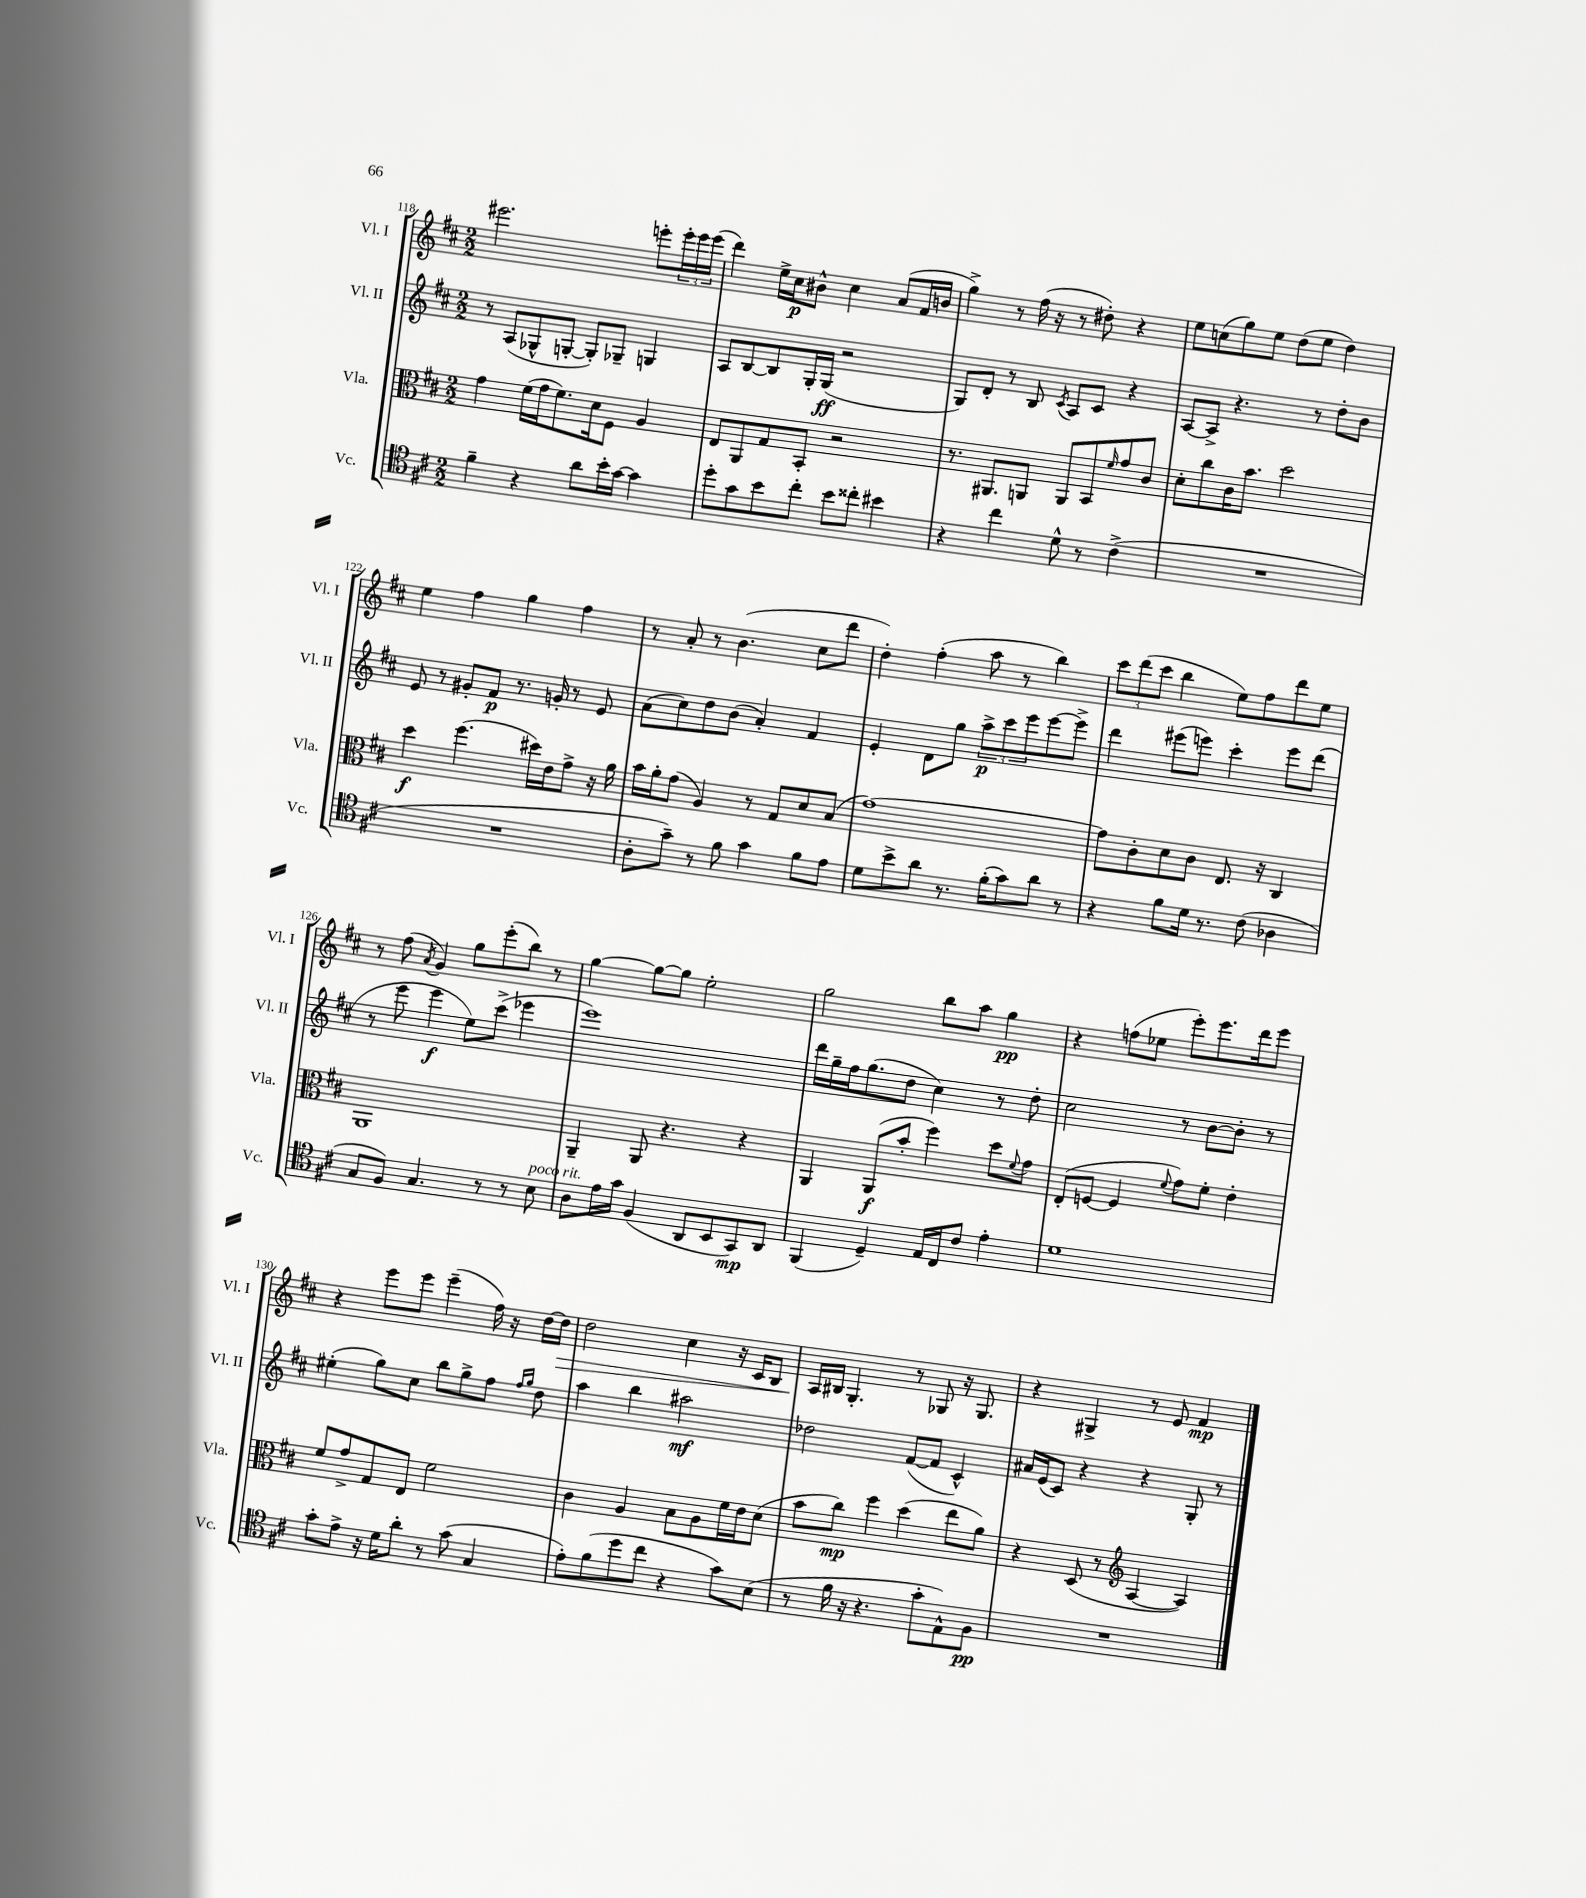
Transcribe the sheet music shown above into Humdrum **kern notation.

**kern	**dynam	**kern	**dynam	**kern	**dynam	**kern	**dynam
*part4	*part4	*part3	*part3	*part2	*part2	*part1	*part1
*staff4	*staff4	*staff3	*staff3	*staff2	*staff2	*staff1	*staff1
*I"Vc.	*	*I"Vla.	*	*I"Vl. II	*	*I"Vl. I	*
*I'Vc.	*	*I'Vla.	*	*I'Vl. II	*	*I'Vl. I	*
*clefC4	*	*clefC3	*	*clefG2	*	*clefG2	*
*k[f#c#]	*	*k[f#c#]	*	*k[f#c#]	*	*k[f#c#]	*
*M2/2	*	*M2/2	*	*M2/2	*	*M2/2	*
=118	=118	=118	=118	=118	=118	=118	=118
4f#~\	.	4g\	.	8r	.	2.eee#X\	.
.	.	.	.	(8A/L	.	.	.
4r	.	(16f#\LL	.	8G-X^^/	.	.	.
.	.	16g\J	.	.	.	.	.
.	.	8.f#\)	.	[8Gn'/J	.	.	.
8a\L	.	.	.	8G'/L])	.	.	.
.	.	16d\k	.	.	.	.	.
16b'\L	.	8F#\J	.	8G-X~/J	.	.	.
[16g\JJ	.	.	.	.	.	.	.
4g\]	.	4A/	.	4Gn/	.	8eeen'\L	.
.	.	.	.	.	.	24eee'\L	.
.	.	.	.	.	.	24eee\	.
.	.	.	.	.	.	(24eee\JJ	.
=119	=119	=119	=119	=119	=119	=119	=119
8dd'\L	.	8E/L	.	8A/L	.	4ddd\)	.
8g\	.	8AA/	.	[8B/	.	.	.
8b\	.	8G/	.	8B/]	.	16ee^\LL	.
.	.	.	.	.	.	16cc#\J	p
8cc#'\J	.	8BB'/J	.	16G'/L	.	8b#X^^\J	.
.	.	.	.	(16G/JJ	ff	.	.
8b\L	.	2r	.	2r	.	4cc#\	.
8cc##X'\J	.	.	.	.	.	.	.
4b#X\	.	.	.	.	.	(8a/L	.
.	.	.	.	.	.	16f#/L	.
.	.	.	.	.	.	16bn/JJ	.
=120	=120	=120	=120	=120	=120	=120	=120
4r	.	8.r	.	8G/L)	.	4gg^\)	.
.	.	.	.	8d'/J	.	.	.
.	.	8.AA#X/L	.	.	.	.	.
4cc#\	.	.	.	8r	.	8r	.
.	.	8AAn/J	.	8B/	.	(16ff#\	.
.	.	.	.	.	.	16r	.
.	.	.	.	8qc#/	.	.	.
8d^^\	.	8AA/L	.	8A/L	.	8r	.
8r	.	8BB/	.	8c#/J	.	8dd#X'\)	.
.	.	16qqf#/	.	.	.	.	.
(4c#^\	.	8g/	.	4r	.	4r	.
.	.	8c#/J	.	.	.	.	.
=121	=121	=121	=121	=121	=121	=121	=121
1r	.	8d'\L	.	[8A/L	.	8ee\L	.
.	.	8cc#\	.	8A^/J]	.	(8ccn\	.
.	.	16c#\K	.	4.r	.	8gg\)	.
.	.	8.b\J	.	.	.	.	.
.	.	.	.	.	.	8ee\J	.
.	.	2dd\	.	.	.	(8dd\L	.
.	.	.	.	8r	.	8ee\J	.
.	.	.	.	8dd'\L	.	4dd\)	.
.	.	.	.	8b\J	.	.	.
!!LO:LB:g=z
=122	=122	=122	=122	=122	=122	=122	=122
1r	.	4dd\	f	8e/	.	4ee\	.
.	.	.	.	8r	.	.	.
.	.	(4.ff#\	.	8g#X'/L	.	4ff#\	.
.	.	.	.	8f#/J	p	.	.
.	.	.	.	8.r	.	4gg\	.
.	.	16dd#X\LL)	.	.	.	.	.
.	.	16e\J	.	16gn'/	.	.	.
.	.	8g^\J	.	8r	.	4ff#\	.
.	.	16r	.	8e/	.	.	.
.	.	16a\	.	.	.	.	.
=123	=123	=123	=123	=123	=123	=123	=123
8A'\L	.	16b\LL	.	(8a\L	.	8r	.
.	.	16a'\J	.	.	.	.	.
8g~\J)	.	(8g\J	.	8cc#\)	.	8a'/	.
8r	.	4A/)	.	8dd\	.	8r	.
8f#\	.	.	.	(8b\J	.	(4.b\	.
4g\	.	8r	.	4a'/)	.	.	.
.	.	8G/L	.	.	.	.	.
8f#\L	.	8d/	.	4f#/	.	8cc#\L	.
8e\J	.	(8B/J	.	.	.	8ddd\J	.
=124	=124	=124	=124	=124	=124	=124	=124
8d\L	.	[1g)	.	4e'/	.	4dd'\)	.
8b^\	.	.	.	.	.	.	.
8a\J	.	.	.	8d\L	.	(4ff#'\	.
8.r	.	.	.	8gg\J	.	.	.
.	.	.	.	12aa^\L	p	8aa\	.
(16f#'\KL	.	.	.	.	.	.	.
.	.	.	.	12ccc#\	.	.	.
8g\)	.	.	.	.	.	8r	.
.	.	.	.	12eee\	.	.	.
8a\J	.	.	.	[8eee\	.	4bb\)	.
8r	.	.	.	8eee^\J]	.	.	.
=125	=125	=125	=125	=125	=125	=125	=125
4r	.	8g\L]	.	4ddd\	.	12ccc#\L	.
.	.	.	.	.	.	(12ddd\	.
.	.	8c#'\	.	.	.	.	.
.	.	.	.	.	.	12ccc#\J	.
8f#\L	.	8d\	.	(8eee#X\L	.	4bb\	.
16d\Jk	.	8c#\J	.	8eeen\J)	.	.	.
8.r	.	.	.	.	.	.	.
.	.	8.E/	.	4ccc#'\	.	8ee\L)	.
(8c#\	.	.	.	.	.	8ff#\	.
.	.	16r	.	.	.	.	.
4A-X\	.	4C#/	.	8eee\L	.	8ddd\	.
.	.	.	.	(8ddd\J	.	8ee\J	.
!!LO:LB:g=z
=126	=126	=126	=126	=126	=126	=126	=126
8G/L	.	1AA	.	8r	.	8r	.
8F#/J)	.	.	.	8eee\	.	(8ff#\	.
.	.	.	.	.	.	8qa/	.
4.G/	.	.	.	4eee\	f	4g/)	.
.	.	.	.	8ee\L)	.	8gg\L	.
8r	.	.	.	(8ccc#^\J	.	(8eee'\	.
8r	.	.	.	4eee-X\	.	8bb\J)	.
!LO:TX:a:i:t=poco rit.	!	!	!	!	!	!	!
8B\	.	.	.	.	.	8r	.
=127	=127	=127	=127	=127	=127	=127	=127
8A\L	.	4AA~/	.	1eee)	.	[4gg\	.
16e\L	.	.	.	.	.	.	.
16g\JJ	.	.	.	.	.	.	.
(4F#/	.	8AA/	.	.	.	8gg\L_	.
.	.	4.r	.	.	.	8gg\J]	.
8AA/L	.	.	.	.	.	2ee'\	.
8BB/	.	.	.	.	.	.	.
8GG/)	mp	4r	.	.	.	.	.
8AA/J	.	.	.	.	.	.	.
=128	=128	=128	=128	=128	=128	=128	=128
(4FF#/	.	4AA/	.	16ddd\LL	.	2gg\	.
.	.	.	.	16gg~\	.	.	.
.	.	.	.	16ff#\J	.	.	.
.	.	.	.	(8.gg\	.	.	.
4D~/)	.	(8AA/L	f	.	.	.	.
.	.	8b'/J	.	8dd\J	.	.	.
16E/LL	.	4ff#\)	.	4cc#\)	.	8bb\L	.
16C#/J	.	.	.	.	.	.	.
8c#/J	.	.	.	.	.	8aa\J	.
4e'\	.	8dd\L	.	8r	.	4gg\	pp
.	.	8qqf#/	.	.	.	.	.
.	.	8g\J	.	8dd'\	.	.	.
=129	=129	=129	=129	=129	=129	=129	=129
1d	.	(8E'/L	.	2cc#\	.	4r	.
.	.	[8Fn/J	.	.	.	.	.
.	.	4F/]	.	.	.	(8ffn\L	.
.	.	.	.	.	.	8ee-X\J	.
.	.	8qqf#/	.	.	.	.	.
.	.	8g\L)	.	8r	.	8eee'\L)	.
.	.	8f#'\J	.	[8b\L	.	8.eee\	.
.	.	4e'\	.	8b'\J]	.	.	.
.	.	.	.	.	.	16ddd\k	.
.	.	.	.	8r	.	8eee\J	.
!!LO:LB:g=z
=130	=130	=130	=130	=130	=130	=130	=130
8g'\L	.	8f#/L	.	(4ee#X'\	.	4r	.
8e^\J	.	8g^/	.	.	.	.	.
16r	.	8G/	.	8gg\L)	.	8eee\L	.
16d\KL	.	.	.	.	.	.	.
8a'\J	.	8E/J	.	8cc#\J	.	8eee\J	.
8r	.	2f#\	.	8bb\L	.	(4eee~\	.
(8g\	.	.	.	8gg^\	.	.	.
4G/	.	.	.	8ff#\J	.	16ff#\)	.
.	.	.	.	.	.	16r	.
.	.	.	.	16qqff#/LL	.	.	.
.	.	.	.	16qqgg/JJ	.	.	.
.	.	.	.	8dd\	.	[16dd\LL	.
!	!	!	!	!	!	!	!LO:HP:b
.	.	.	.	.	.	16dd\JJ]	>
=131	=131	=131	=131	=131	=131	=131	=131
8e'\L)	.	4c#\	.	4aa\	.	2dd\	.
(8f#\	.	.	.	.	.	.	.
8dd\	.	4A/	.	4bb\	.	.	.
8cc#\J	.	.	.	.	.	.	.
4r	.	8B\L	.	2aa#X\	mf	4cc#\	.
.	.	8A\	.	.	.	.	.
8g\L)	.	16f#\L	.	.	.	16r	.
.	.	16e\J	.	.	.	16c#/KL	.
(8B\J	.	(8d\J	.	.	.	8B/J	.
=132	=132	=132	=132	=132	=132	=132	=132
8r	.	8b\L	.	2dd-X\	.	16A/LL	.
.	.	.	.	.	.	16B#X/JJ	]
16f#\	.	8cc#\J)	mp	.	.	4.G'/	.
16r	.	.	.	.	.	.	.
4.r	.	4ff#\	.	.	.	.	.
.	.	(4dd\	.	([8f#/L	.	8r	.
8g'\L	.	.	.	8f#/J]	.	8G-X/	.
8E^^\)	.	8ee\L	.	4c#^^/)	.	16r	.
.	.	.	.	.	.	8.G-/	.
8F#\J	pp	8a\J)	.	.	.	.	.
=133	=133	=133	=133	=133	=133	=133	=133
1r	.	4r	.	16a#X/LL	.	4r	.
.	.	.	.	(16e/J	.	.	.
.	.	.	.	8c#/J)	.	.	.
.	.	(8D/	.	4r	.	4G#X^/	.
.	.	8r	.	.	.	.	.
*	*	*clefG2	*	*	*	*	*
.	.	[4A/	.	4r	.	8r	.
.	.	.	.	.	.	8e/	.
.	.	4A/])	.	8G'/	.	4f#/	mp
.	.	.	.	8r	.	.	.
==	==	==	==	==	==	==	==
*-	*-	*-	*-	*-	*-	*-	*-
